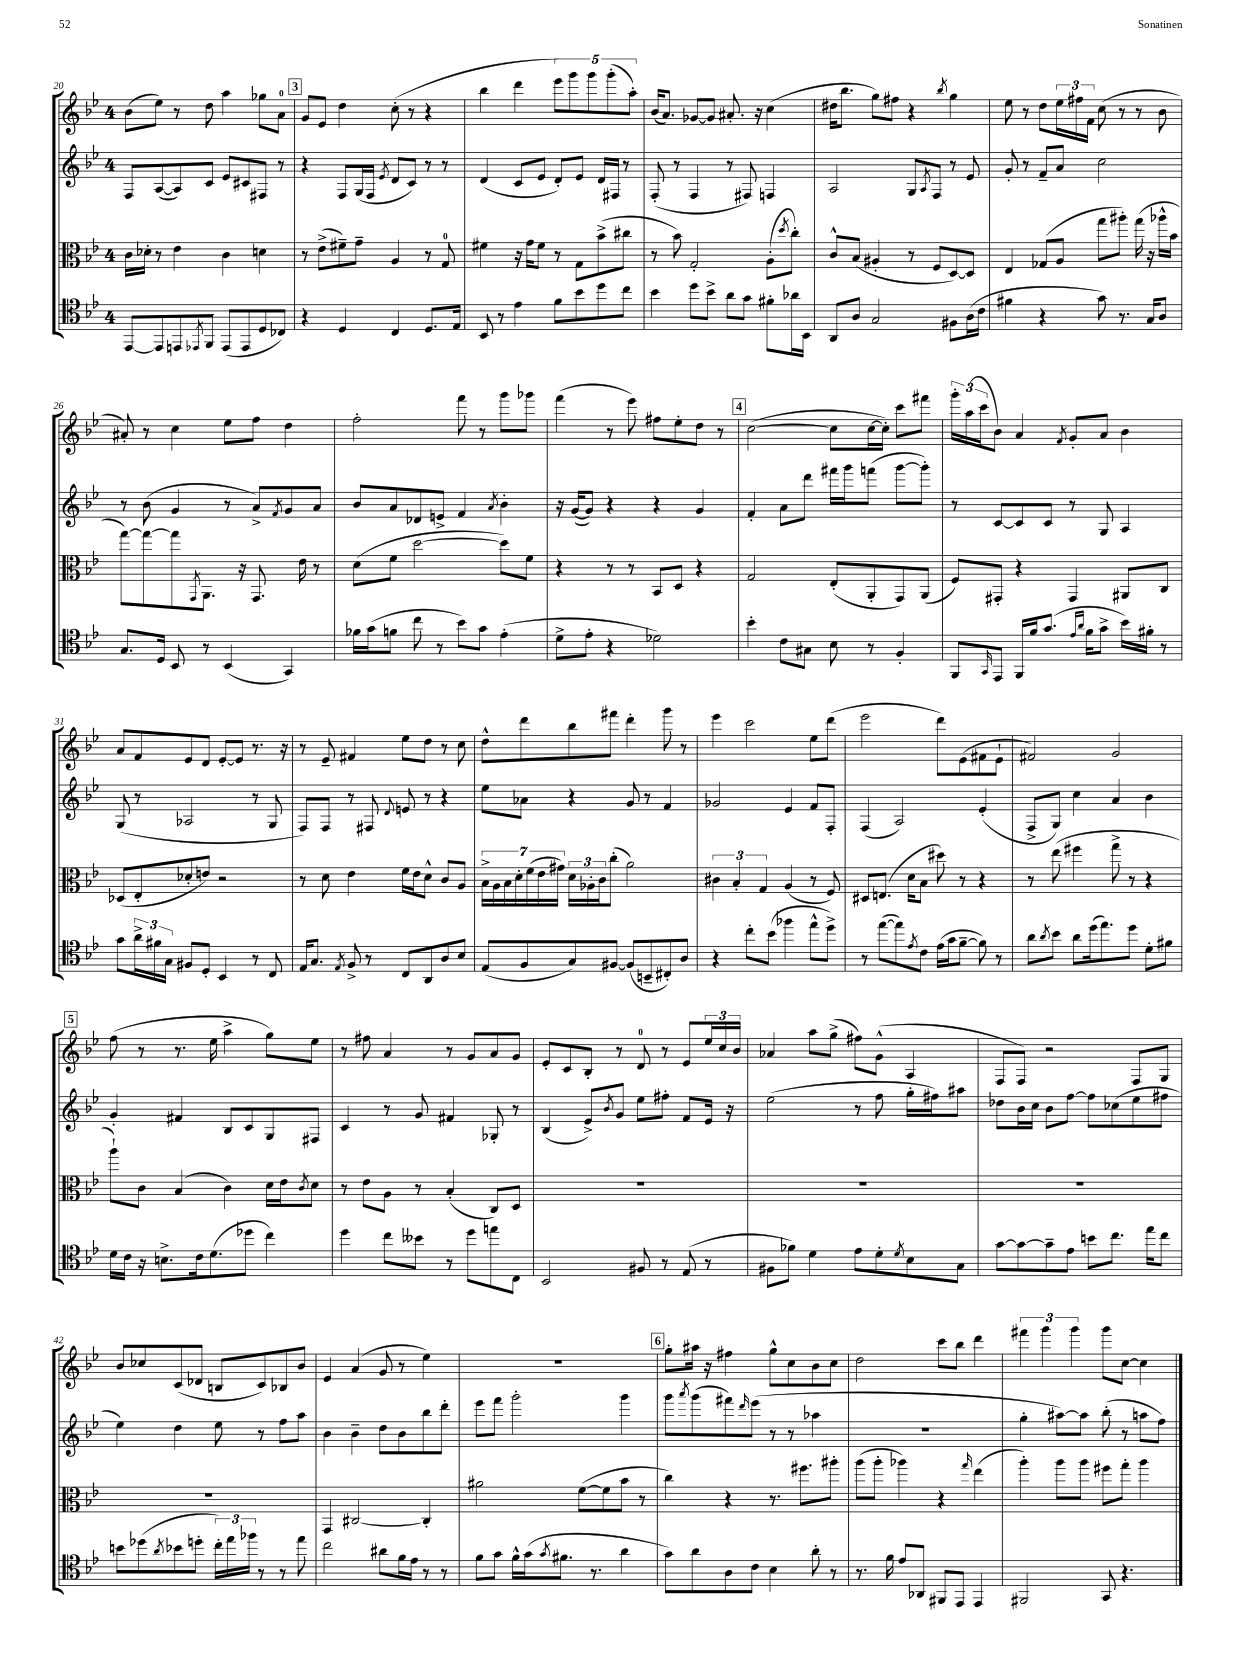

**kern	**kern	**kern	**kern
*staff4	*staff3	*staff2	*staff1
*clefC4	*clefC3	*clefG2	*clefG2
*k[b-e-]	*k[b-e-]	*k[b-e-]	*k[b-e-]
*M4/4	*M4/4	*M4/4	*M4/4
[8EE-/L	16c\LL	8F/L	(8b-\L
.	16d-'\JJ	.	.
8EE-/]	8r	([8A/	8ee-\J)
8EE/	4e-\	8A/])	8r
8qEE-/	.	.	.
8FF/J	.	8c/J	8dd\
(8EE-/L	4c\	8e-/L	4aa\
8EE-/	.	8c#/	.
8D/	4d\	8F#/J	8gg-\L
8C-/J)	.	8r	8a\J
=	=	=	=
4r	8r	4r	8g/L
.	(8e-^\L	.	8e-/J
4D/	8f#~\)	8F/L	4dd\
.	8g~\J	(16G/L	.
.	.	16F/JJ	.
.	.	8qe-/	.
4C/	4A/	8d/L	(8cc'\
.	.	8c/J)	8r
8.D/L	8r	8r	4r
.	8G/	8r	.
16E-/Jk	.	.	.
=	=	=	=
8BB-/	4f#\	(4d/	4bb-\
8r	.	.	.
4e-\	16r	8c/L	4ddd\
.	16g\LK	.	.
.	8f#\J	8e-/J	.
8f\L	8r	8d'/L)	10eee-\L)
.	.	.	10ggg\
8b-\	8G\L	8e-/J	.
.	.	.	10ggg\
8dd\	(8b-^\	16d/LL	.
.	.	.	(10ggg'\
.	.	16F#/JJ	.
8cc\J	8cc#\J	8r	.
.	.	.	10aa'\J)
=	=	=	=
4b-\	8r	(8F'/	(16b-/LK
.	.	.	8.a/J)
.	8b-\)	8r	.
8dd\L	2G'/	4F/	[8g-/L
8b-^\J	.	.	8g-/]J
8a\L	.	8r	8.a#'/
8g\J	.	8F#/)	.
.	.	.	16r
8f#'\L	(8A'\L	4F/	(4cc\
.	8qdd/	.	.
16a-\L	8cc'\J)	.	.
16BB-\JJ	.	.	.
=	=	=	=
8AA/L	8c^^/L	2A/	16dd#\LK
.	.	.	8.bb-\J
8A/J	(8B-/J	.	.
2G/	4A#'/	.	8gg\L)
.	.	.	8ff#\J
.	8r	8G/L	4r
.	.	8qA/	.
.	8F/L	8F/J	.
.	.	.	8qbb-/
8F#\L	[8D/)	8r	4gg\
(16A\L	8D/]J	8e-/	.
16c\JJ	.	.	.
=	=	=	=
4f#\	4E-/	8g'/	8ee-\
.	.	8r	8r
4r	(8G-/L	8f~/L	8dd\L
.	8A/J	8a/J	24ee-\L
.	.	.	24ff#\
.	.	.	24f\JJ
8g\)	8gg\L	2cc\	(8cc\
8.r	8aa#'\J)	.	8r
.	(16gg\	.	8r
16G/LK	16r	.	.
8A/J	16aa-^^\LL	.	8b-\
.	16b-\JJ	.	.
=	=	=	=
8.G/L	[8gg\L)	8r	8a#'/)
.	8gg\_	(8b-\	8r
16D/Jk	.	.	.
8BB-/	8gg\]	4g/	4cc\
.	8qGG/	.	.
8r	8.AA\J	.	.
(4BB-/	.	8r	8ee-\L
.	16r	.	.
.	8.GG/	8a^/L)	8ff\J
.	.	8qf/	.
4GG/)	.	8g/	4dd\
.	16e-\	.	.
.	8r	8a/J	.
=	=	=	=
16f-\LL	(8d\L	8b-/L	2ff'\
(16g\J	.	.	.
8f\J	8f\J	8a/	.
8cc\	[2dd\	8d-/	.
8r	.	8e^/J	.
8b-\L)	.	4f/	8fff\
8g\J	.	.	8r
.	.	8qa/	.
(4e-'\	8dd\]L)	4b-'\	8ggg\L
.	8f\J	.	8ggg-\J
=	=	=	=
8d^\L	4r	16r	(4fff\
.	.	([16g/LK	.
8e-'\J	.	8g/]J)	.
4r	8r	4r	8r
.	8r	.	8eee-\)
2d-\)	8BB-/L	4r	8ff#\L
.	8D/J	.	8ee-'\
.	4r	4g/	8dd\J
.	.	.	8r
=	=	=	=
4b-'\	2G/	4f'/	([2cc\
8c\L	.	8a\L	.
8G#\J	.	8ddd\J	.
8B-\	(8E-'/L	16fff#\LL	8cc\]L
.	.	16ggg\J	.
8r	8AA'/	(8fff\J	[16cc\L
.	.	.	16cc'\]JJ)
4F'/	8GG/)	[8ggg\L	8ccc\L
.	(8AA/J	8ggg'\]J)	8fff#\J
=	=	=	=
8FF/L	8F/L)	8r	24ggg'\LL
.	.	.	(24aa\
.	.	.	24ccc\J
16qqGG/	.	.	.
8EE-/J	8GG#'/J	[8c/L	8b-\J)
16FF/LL	4r	8c/]	4a/
16f/J	.	.	.
(8.g/J	.	8c/J	.
.	.	.	8qf/
.	4GG#/	8r	8g'/L
16qqe-/LL	.	.	.
16qqa/JJ	.	.	.
16f\LK	.	.	.
8g^\J	.	8G/	8a/J
16b-\LL)	8AA#/L	4A/	4b-\
16f#'\JJ	.	.	.
8r	8C/J	.	.
=	=	=	=
8g\L	(8D-/L	(8G/	8a/L
24a^\L	8E-'/	8r	8f/
24f#\	.	.	.
24G\JJ	.	.	.
8F#/L	8d-'/	2A-/	8e-/
8D'/J	8e/J)	.	8d/J
4BB-/	2r	.	[8e-'/L
.	.	.	8e-/]J
8r	.	8r	8.r
8C/	.	8G/	.
.	.	.	16r
=	=	=	=
16E-/LK	8r	8F/L)	8r
8.G/J	.	.	.
.	8d\	8F/J	8e-~/
8qE-/	.	.	.
8F^/	4e-\	8r	4f#/
8r	.	8F#/	.
.	.	8qqd/	.
8C/L	16f\LL	8e/	8ee-\L
.	16e-\J	.	.
8AA/	8d^^\J	8r	8dd\J
8A/	8c/L	4r	8r
8B-/J	8A/J	.	8cc\
=	=	=	=
(8E-/L	28B-^\LL	8ee-\L	8dd^^\L
.	28A\	.	.
.	28B-\	.	.
.	28d'\	.	.
8F/	.	8a-\J	8ddd\
.	(28f\	.	.
.	28e-\	.	.
.	28g#\JJ)	.	.
8G/)	24d\LL	4r	8bb-\
.	24A-'\	.	.
.	24c\J	.	.
[8F#/J	(8cc'\J	.	8fff#\J
(8F#/]L	2a\)	8g/	4ddd'\
8BB~/	.	8r	.
8C#'/)	.	4f/	8ggg\
8A/J	.	.	8r
=	=	=	=
4r	6c#\	2g-/	4eee-\
.	6B-'/	.	.
8cc'\L	.	.	2ccc\
.	6G/	.	.
(8b-\J	.	.	.
4ff-\	(4A/	4e-/	.
8ee-^^\L	8r	8f/L	8ee-\L
8dd^\J)	8F/)	8F'/J	(8ddd\J
=	=	=	=
8r	8D#/L	(4F/	2eee-\
([8ee-\L	(8.E/J	.	.
8ee-\])	.	2A/)	.
.	16d\LK	.	.
8qe-/	.	.	.
8c\J	8B-\J	.	.
(16e-\LL	8dd#\)	.	8ddd\L)
16g\J	.	.	.
[8f~\J	8r	.	(8e-\
8f\])	4r	(4e-'/	8f#\
8r	.	.	8e-`\J
=	=	=	=
8a\L	8r	8F^/L	2f#/)
8qa/	.	.	.
8b-\J	(8ee-\	8G/J)	.
8a\L	4ff#\	4cc\	.
(16dd\k	.	.	.
8.ee-\)	.	.	.
.	8gg^\	4a/	2g/
8dd\J	8r	.	.
8d'\L	4r	4b-\	.
8f#\J	.	.	.
=	=	=	=
16d\LL	8aa`\L)	4g'/	(8ff\
16c\JJ	.	.	.
16r	8c\J	.	8r
8.B^\L	.	.	.
.	(4B-/	4f#/	8.r
16c\k	.	.	.
(8.d\	.	.	16ee-\
.	4c\)	8B-/L	4aa^\
8dd-\J	.	8c/	.
4cc\)	16d\LL	8G/	8gg\L)
.	16e-\J	.	.
.	8qc/	.	.
.	8d\J	8F#/J	8ee-\J
=	=	=	=
4dd\	8r	4c/	8r
.	8e-\L	.	8ff#\
8cc\L	8A\J	8r	4a/
8b--\J	8r	8g/	.
8r	(4B-'/	4f#/	8r
8dd\L	.	.	8g/L
8ee\	8C/L)	8G-'/	8a/
8C\J	8D/J	8r	8g/J
=	=	=	=
2BB-/	1r	(4B-/	8e-'/L
.	.	.	8c/
.	.	8e-^/L)	8B-'/J
.	.	8qb-/	.
.	.	8g/J	8r
8F#/	.	8ee-\L	8d/
8r	.	8ff#'\J	8r
(8E-/	.	8f/L	8e-/L
8r	.	16e-/Jk	24ee-/L
.	.	.	24cc/
.	.	16r	.
.	.	.	24b-/JJ
=	=	=	=
8F#\L	1r	(2ee-\	4a-/
8f-\J)	.	.	.
4d\	.	.	8aa\L
.	.	.	(8gg^\J
8e-\L	.	8r	8ff#\L)
8d'\	.	8ff\	(8g^^\J
8qd/	.	.	.
8B-\	.	16gg'\LL	4A/
.	.	16ff#\J)	.
8G\J	.	8aa#\J	.
=	=	=	=
[8g\L	1r	8dd-\L	8F/L
8g\_	.	16b-\L	8F/J)
.	.	16cc\JJ	.
8g~\]	.	8b-\L	2r
8e-\J	.	[8ff\J	.
8b\L	.	8ff\]L	.
8.cc\J	.	(8cc-\	.
.	.	8ee-\	8F/L
16ee-\LK	.	.	.
8cc\J	.	8ff#\J	8G/J
=	=	=	=
8b\L	1r	4ee-\)	8b-/L
(8dd-\	.	.	8cc-/
8qa/	.	.	.
8b-\	.	4dd\	(8c/
8dd'\J	.	.	8d-/J
24cc'\LL)	.	8ee-\	8B/L
24ee-\	.	.	.
24ff-\JJ	.	.	.
8r	.	8r	8c/)
8r	.	8ff\L	8B-/
8ee-\	.	8aa\J	8b-/J
=	=	=	=
2cc\	4GG/	4b-\	4e-/
.	[2C#/	4b-~\	(4a/
8a#\L	.	8dd\L	8g/
16f\L	.	8b-\	8r
16e-\JJ	.	.	.
8r	4C#'/]	8bb-\	4ee-\)
8r	.	8ddd'\J	.
=	=	=	=
8f\L	2a#\	8eee-\L	1r
8g\J	.	8fff\J	.
16f^^\LL	.	2ggg'\	.
(16g\J	.	.	.
8qg/	.	.	.
8.f#\J	.	.	.
.	([8f\L	.	.
8.r	.	.	.
.	8f\]	.	.
4a\	8b-\J	4ggg\	.
.	8r	.	.
=	=	=	=
8g\L)	4cc\)	8ggg\L	8gg'\L
.	.	8qaaa/	.
8a\	.	(8ggg\	16aa#\Jk
.	.	.	16r
8A\	4r	8fff#\)	4ff#\
.	.	16qqddd/	.
8c\J	.	(8eee-\J	.
4B-\	8.r	8r	8gg^^\L
.	.	8r	8cc\
.	8.ff#\L	.	.
8a'\	.	4aa-\	8b-\
8r	8aa#'\J	.	8cc\J
=	=	=	=
8.r	(8aa\L	1r	2dd\
.	8aa'\J	.	.
16f\	.	.	.
8e-/L	4aa-\)	.	.
8AA-/J	.	.	.
8FF#/L	4r	.	8ccc\L
8EE-/J	.	.	8bb-\J
.	16qqgg/	.	.
4EE-/	(4ee-\	.	4ddd\
=	=	=	=
2FF#/	4aa'\)	4gg'\	6fff#\
.	.	.	6ggg\
.	8aa\L	[8aa#\L)	.
.	.	.	6ggg\
.	8aa\J	8aa#\]J	.
8GG/	8ff#\L	(8bb-'\	8ggg\L
4.r	8gg'\J	8r	[8cc\J
.	4aa\	8aa\L	4cc\]
.	.	8ff\J)	.
==	==	==	==
*-	*-	*-	*-
